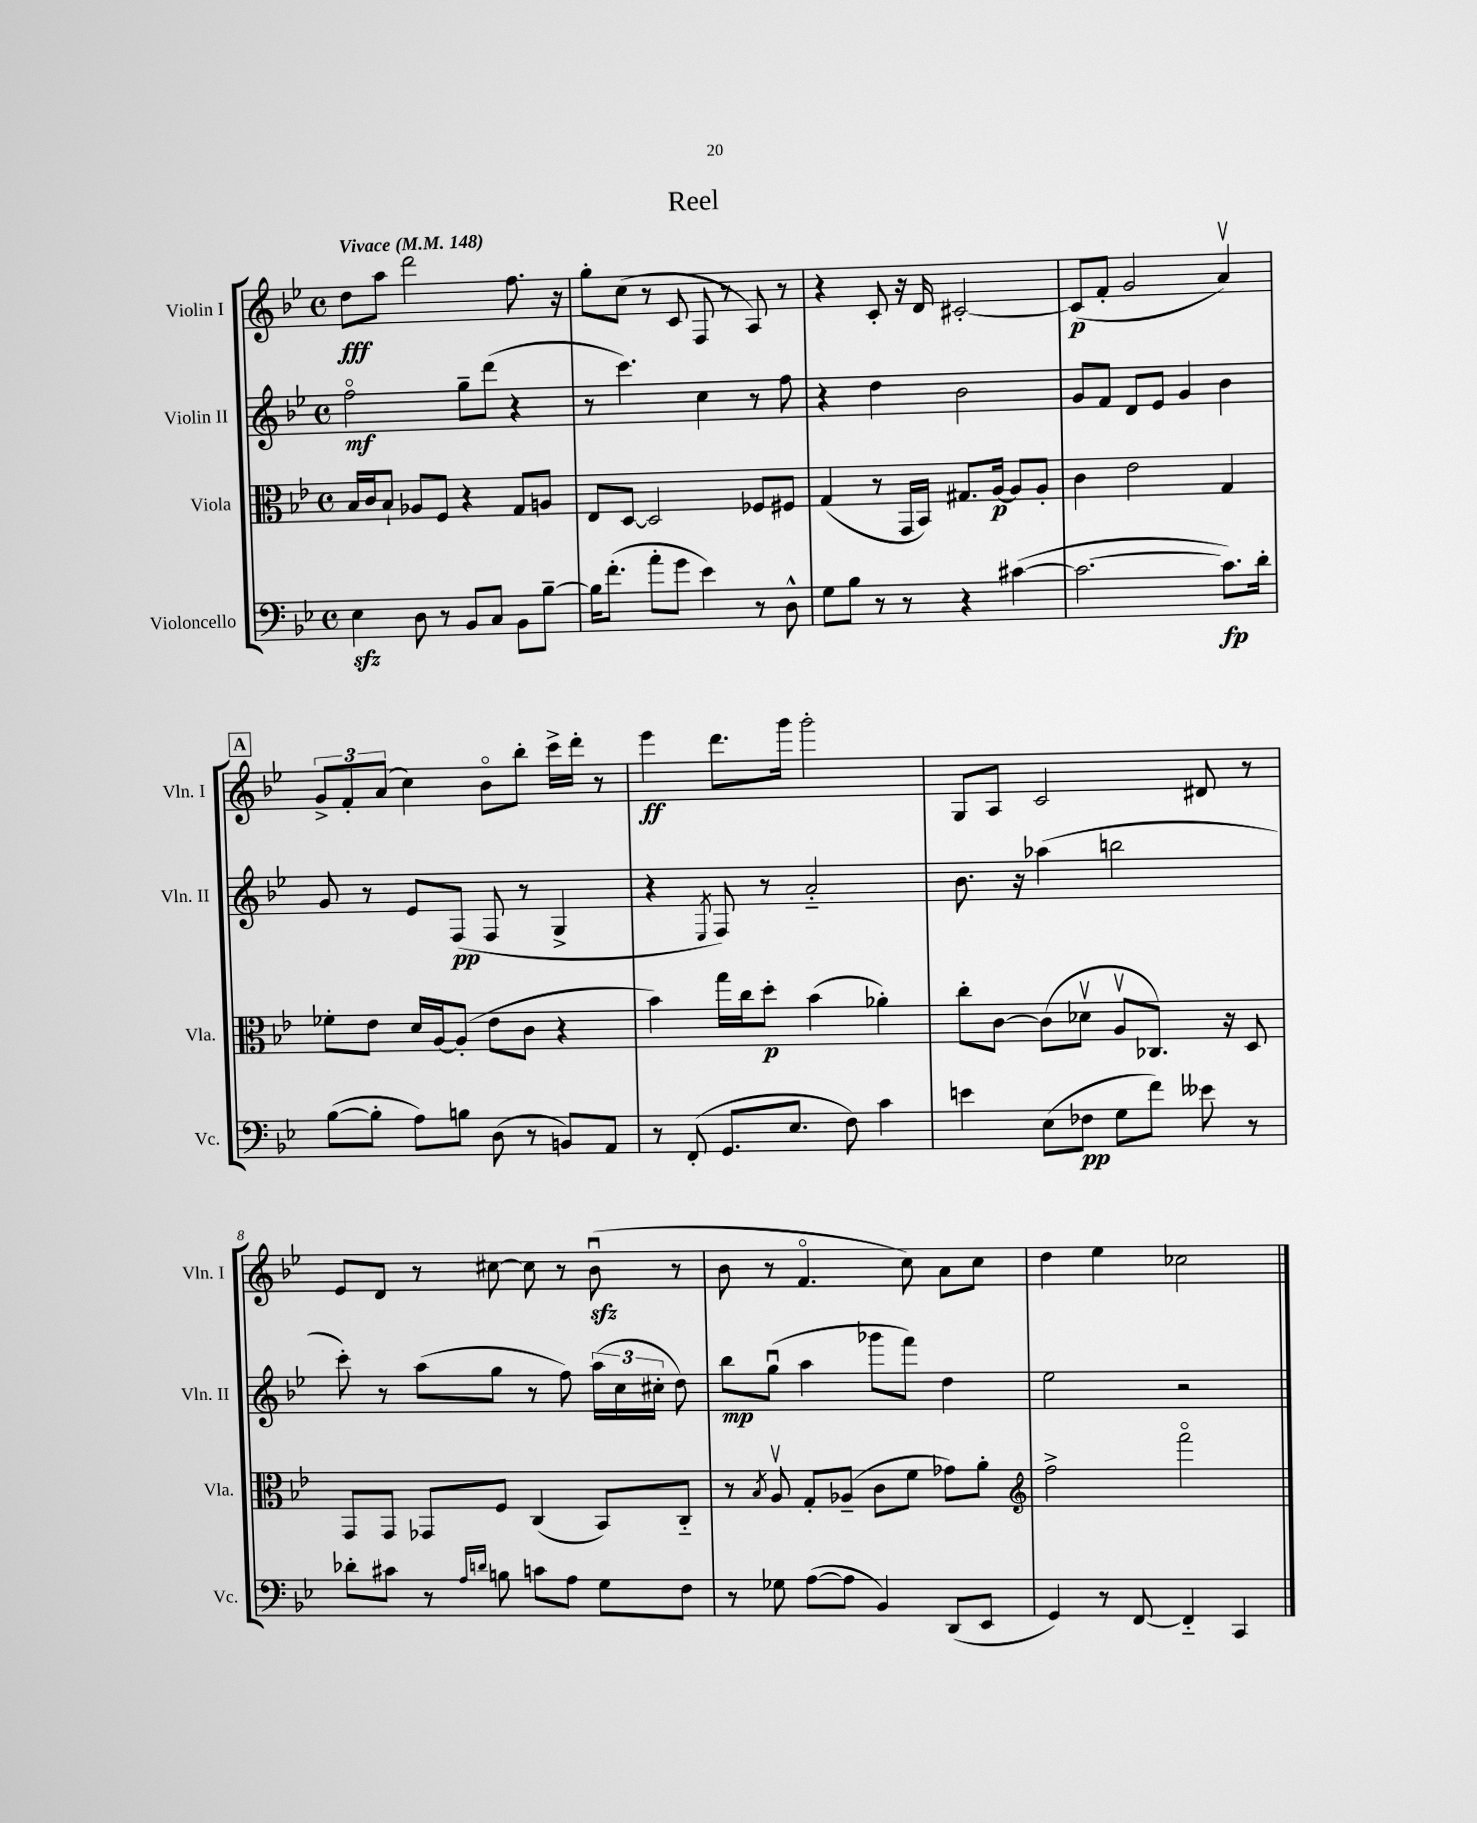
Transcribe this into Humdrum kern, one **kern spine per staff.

**kern	**dynam	**kern	**dynam	**kern	**dynam	**kern	**dynam
*part4	*part4	*part3	*part3	*part2	*part2	*part1	*part1
*staff4	*staff4	*staff3	*staff3	*staff2	*staff2	*staff1	*staff1
*I"Violoncello	*	*I"Viola	*	*I"Violin II	*	*I"Violin I	*
*I'Vc.	*	*I'Vla.	*	*I'Vln. II	*	*I'Vln. I	*
*clefF4	*	*clefC3	*	*clefG2	*	*clefG2	*
*k[b-e-]	*	*k[b-e-]	*	*k[b-e-]	*	*k[b-e-]	*
*M4/4	*	*M4/4	*	*M4/4	*	*M4/4	*
*met(c)	*	*met(c)	*	*met(c)	*	*met(c)	*
*MM148	*	*MM148	*	*MM148	*	*MM148	*
=1	=1	=1	=1	=1	=1	=1	=1
!	!	!	!	!	!	!LO:TX:a:B:t=Vivace	!
4E-zz\	.	16B-/LL	.	2ff\	mf	8dd\L	fff
.	.	16c/J	.	.	.	.	.
.	.	8B-`/J	.	.	.	8aa\J	.
8D\	.	8A-X/L	.	.	.	2ddd\	.
8r	.	8F/J	.	.	.	.	.
8BB-/L	.	4r	.	8gg~\L	.	.	.
8C/J	.	.	.	(8ddd\J	.	.	.
8BB-\L	.	8G/L	.	4r	.	8.ff\	.
[8B-~\J	.	8An/J	.	.	.	.	.
.	.	.	.	.	.	16r	.
=2	=2	=2	=2	=2	=2	=2	=2
16B-\KL]	.	8E-/L	.	8r	.	8gg'\L	.
(8.f'\J	.	.	.	.	.	.	.
.	.	[8D/J	.	4.ccc\)	.	(8cc\J	.
8a'\L	.	2D/]	.	.	.	8r	.
8g\J	.	.	.	.	.	8c/	.
4e-\)	.	.	.	4cc\	.	8F/	.
.	.	.	.	.	.	8r	.
8r	.	8F-X/L	.	8r	.	8A/)	.
8D^^\	.	8F#X/J	.	8ff\	.	8r	.
=3	=3	=3	=3	=3	=3	=3	=3
8G\L	.	(4G/	.	4r	.	4r	.
8B-\J	.	.	.	.	.	.	.
8r	.	8r	.	4dd\	.	8c'/	.
8r	.	16GG/LL	.	.	.	16r	.
.	.	16BB-/JJ)	.	.	.	16d/	.
4r	.	8.G#X/L	.	2b-\	.	[2c#X'/	.
.	.	[16A/Jk	p	.	.	.	.
([4c#X\	.	8A/L]	.	.	.	.	.
.	.	8A'/J	.	.	.	.	.
=4	=4	=4	=4	=4	=4	=4	=4
2.c#\_	.	4c\	.	8g/L	.	(8c#/L]	p
.	.	.	.	8f/J	.	8f'/J	.
.	.	2e-\	.	8d/L	.	2g/	.
.	.	.	.	8e-/J	.	.	.
.	.	.	.	4g/	.	.	.
8.c#\L])	fp	4G/	.	4b-\	.	4av/)	.
16d'\Jk	.	.	.	.	.	.	.
!!LO:LB:g=z
!!LO:REH:place=s1:t=A
=5	=5	=5	=5	=5	=5	=5	=5
([8B-\L	.	8f-X'\L	.	8g/	.	12g^/L	.
.	.	.	.	.	.	12f'/	.
8B-'\J]	.	8e-\J	.	8r	.	.	.
.	.	.	.	.	.	(12a/J	.
8A\L)	.	16d/LL	.	8e-/L	.	4cc\)	.
.	.	[16A/J	.	.	.	.	.
8Bn\J	.	(8A'/J]	.	(8F/J	pp	.	.
(8D\	.	8e-\L	.	8F/	.	8b-\L	.
8r	.	8c\J	.	8r	.	8bb-'\J	.
8BBn/L)	.	4r	.	4G^/	.	16ccc^\LL	.
.	.	.	.	.	.	16ddd'\JJ	.
8AA/J	.	.	.	.	.	8r	.
=6	=6	=6	=6	=6	=6	=6	=6
8r	.	4b-\)	.	4r	.	4eee-\	ff
(8FF'/	.	.	.	.	.	.	.
.	.	.	.	8qE-/	.	.	.
8.GG/L	.	16gg\LL	.	8F/)	.	8.ddd\L	.
.	.	16cc\J	.	.	.	.	.
.	.	8dd'\J	p	8r	.	.	.
8.E-/J	.	.	.	.	.	16ggg\Jk	.
.	.	(4b-\	.	2a/	.	2ggg'\	.
8F\)	.	.	.	.	.	.	.
4c\	.	4a-X'\)	.	.	.	.	.
=7	=7	=7	=7	=7	=7	=7	=7
4en\	.	8cc'\L	.	8.b-\	.	8G/L	.
.	.	[8c\J	.	.	.	8A/J	.
.	.	.	.	16r	.	.	.
(8E-\L	.	(8c\L]	.	(4aa-X\	.	2c/	.
8F-X\J	pp	8d-Xv\J	.	.	.	.	.
8G\L	.	8Av/L	.	2bbn\	.	.	.
8f\J)	.	8.C-X/J)	.	.	.	.	.
8e--X\	.	.	.	.	.	8d#X/	.
.	.	16r	.	.	.	.	.
8r	.	8D/	.	.	.	8r	.
!!LO:LB:g=z
=8	=8	=8	=8	=8	=8	=8	=8
8d-X'\L	.	8GG/L	.	8ccc'\)	.	8e-/L	.
8c#X\J	.	8GG/J	.	8r	.	8d/J	.
8r	.	8GG-X/L	.	(8aa\L	.	8r	.
16qqA/LL	.	.	.	.	.	.	.
16qqdn/JJ	.	.	.	.	.	.	.
8Bn\	.	8F/J	.	8gg\J	.	[8cc#X\	.
8cn\L	.	(4C/	.	8r	.	8cc#\]	.
8A\J	.	.	.	8ff\)	.	8r	.
8G\L	.	8BB-/L)	.	(24aa\LL	.	(8b-zzu\	.
.	.	.	.	24cc\	.	.	.
.	.	.	.	24cc#X'\JJ	.	.	.
8F\J	.	8C/J	.	8dd\)	.	8r	.
=9	=9	=9	=9	=9	=9	=9	=9
8r	.	8r	.	8bb-\L	mp	8b-\	.
.	.	8qB-/	.	.	.	.	.
8G-X\	.	8Av/	.	(8ggu\J	.	8r	.
([8A\L	.	8G'/L	.	4aa\	.	4.f/	.
8A\J]	.	(8A-X~/J	.	.	.	.	.
4BB-/)	.	8c\L	.	8ggg-X\L	.	.	.
.	.	8f\J	.	8fff\J)	.	8cc\)	.
(8DD/L	.	8g-X\L)	.	4dd\	.	8a\L	.
8EE-/J	.	8a'\J	.	.	.	8cc\J	.
=10	=10	=10	=10	=10	=10	=10	=10
*	*	*clefG2	*	*	*	*	*
4GG/)	.	2ff^\	.	2ee-\	.	4dd\	.
8r	.	.	.	.	.	4ee-\	.
[8FF/	.	.	.	.	.	.	.
4FF/]	.	2fff\	.	2r	.	2cc-X\	.
4CC/	.	.	.	.	.	.	.
==	==	==	==	==	==	==	==
*-	*-	*-	*-	*-	*-	*-	*-
